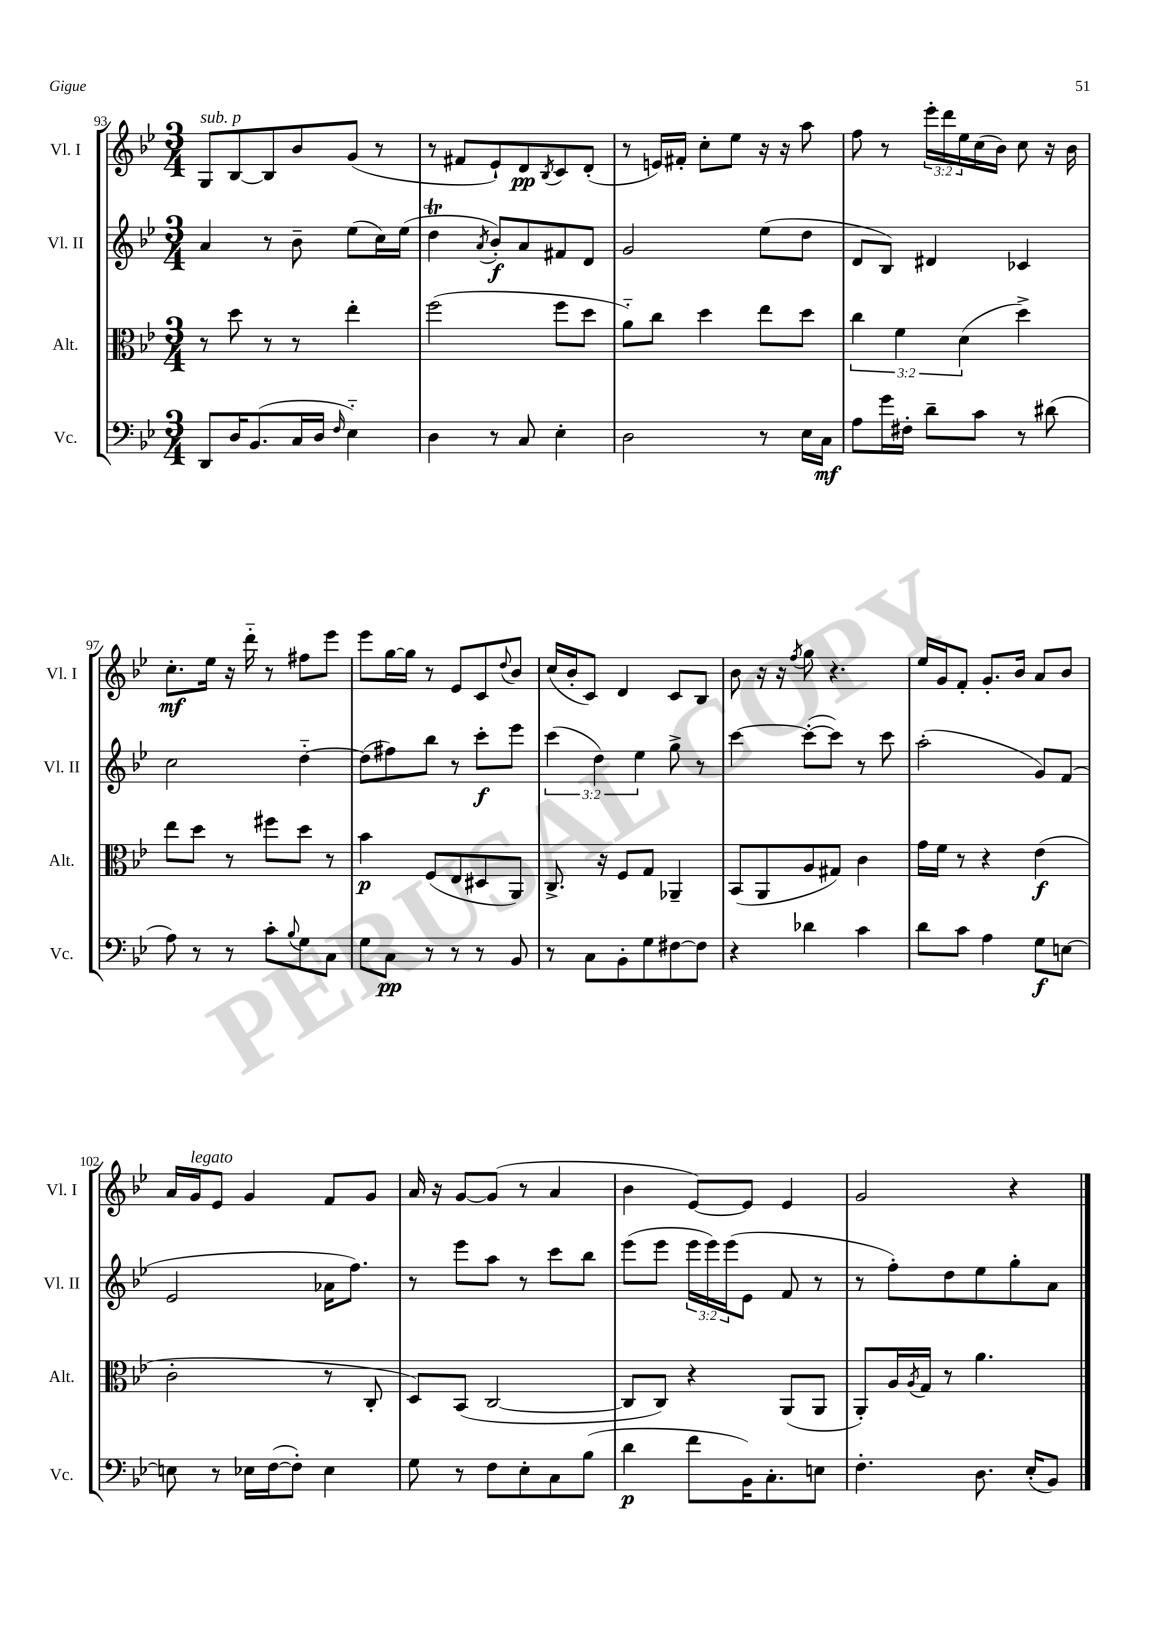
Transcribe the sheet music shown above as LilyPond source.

<<
\new StaffGroup <<
\new Staff = "s0" \with { instrumentName = "Vl. I" shortInstrumentName = "Vl. I" } {
    \clef treble \key bes \major \numericTimeSignature \time 3/4 \override Staff.TupletNumber.text = #tuplet-number::calc-fraction-text
    g8^\markup { \italic "sub. p" } bes8~ bes8 bes'8 g'8( r8 |
    r8 fis'8 ees'8-!) d'8\pp \acciaccatura { bes8 } c'8 d'8-.( |
    r8 e'16) fis'16-. c''8-. ees''8 r16 r16 a''8 |
    f''8 r8 \tuplet 3/2 { ees'''16-. d'''16 ees''16 } c''16( bes'16) c''8 r16 bes'16 |
    c''8.-.\mf ees''16 r16 d'''16-_ r8 fis''8 ees'''8 |
    ees'''8 g''16~ g''16 r8 ees'8 c'8 \appoggiatura { d''8 } bes'8 |
    c''16( bes'16-. c'8) d'4 c'8 bes8 |
    bes'8 r16 r16 \acciaccatura { f''8 } g''8 r4. |
    ees''16 g'16 f'8-. g'8.-. bes'16 a'8 bes'8 |
    a'16 g'16^\markup { \italic "legato" } ees'8 g'4 f'8 g'8 |
    a'16 r16 g'8~ g'8( r8 a'4 |
    bes'4 ees'8~) ees'8 ees'4 |
    g'2 r4 \bar "|." |
}
\new Staff = "s1" \with { instrumentName = "Vl. II" shortInstrumentName = "Vl. II" } {
    \clef treble \key bes \major \numericTimeSignature \time 3/4 \override Staff.TupletNumber.text = #tuplet-number::calc-fraction-text
    a'4 r8 bes'8-- ees''8( c''16) ees''16( |
    d''4\trill \acciaccatura { a'8 } bes'8-.\f) a'8 fis'8 d'8 |
    g'2 ees''8( d''8 |
    d'8 bes8) dis'4 ces'4 |
    c''2 d''4~-_ |
    d''8( fis''8) bes''8 r8 c'''8-.\f ees'''8 |
    \tuplet 3/2 { c'''4( d''4) ees''4 } g''8-> r8 |
    c'''4~ c'''8~-.( c'''8) r8 c'''8 |
    a''2-.( g'8) f'8( |
    ees'2 aes'16 f''8.) |
    r8 ees'''8 a''8 r8 c'''8 bes''8 |
    ees'''8( ees'''8 \tuplet 3/2 { ees'''16 ees'''16) ees'''16( } ees'8 f'8 r8 |
    r8 f''8-.) d''8 ees''8 g''8-. a'8 \bar "|." |
}
\new Staff = "s2" \with { instrumentName = "Alt." shortInstrumentName = "Alt." } {
    \clef alto \key bes \major \numericTimeSignature \time 3/4 \override Staff.TupletNumber.text = #tuplet-number::calc-fraction-text
    r8 d''8 r8 r8 ees''4-. |
    f''2( f''8 d''8 |
    a'8-_) c''8 d''4 ees''8 d''8 |
    \tuplet 3/2 { c''4 f'4 d'4( } d''4->) |
    ees''8 d''8 r8 fis''8 d''8 r8 |
    bes'4\p f8( ees8 dis8 a,8) |
    c8.-> r16 f8 g8 aes,4-- |
    bes,8( a,8 a8 gis8) c'4 |
    g'16 f'16 r8 r4 ees'4\f( |
    c'2-. r8 c8-. |
    d8) bes,8( c2~ |
    c8 c8) r4 a,8( a,8 |
    a,8-.) a16 \acciaccatura { a8 } g16 r8 a'4. \bar "|." |
}
\new Staff = "s3" \with { instrumentName = "Vc." shortInstrumentName = "Vc." } {
    \clef bass \key bes \major \numericTimeSignature \time 3/4
    d,8 d16 bes,8.( c16 d16 \grace { f16 } ees4-_) |
    d4 r8 c8 ees4-. |
    d2 r8 ees16 c16\mf |
    a8 g'16 fis16-. d'8-- c'8 r8 dis'8( |
    a8) r8 r8 c'8-. \appoggiatura { bes8 } g8 c8 |
    g8 c8\pp r8 r8 r8 bes,8 |
    r8 c8 bes,8-. g8 fis8~ fis8 |
    r4 des'4 c'4 |
    d'8 c'8 a4 g8\f e8~ |
    e8 r8 ees16 f16~( f8-.) ees4 |
    g8 r8 f8 ees8-. c8 bes8( |
    d'4\p f'8 bes,16) c8.-. e8 |
    f4.-. d8. ees16-.( bes,8) \bar "|." |
}
>>
>>
\layout { \context { \Score currentBarNumber = #93 } }
